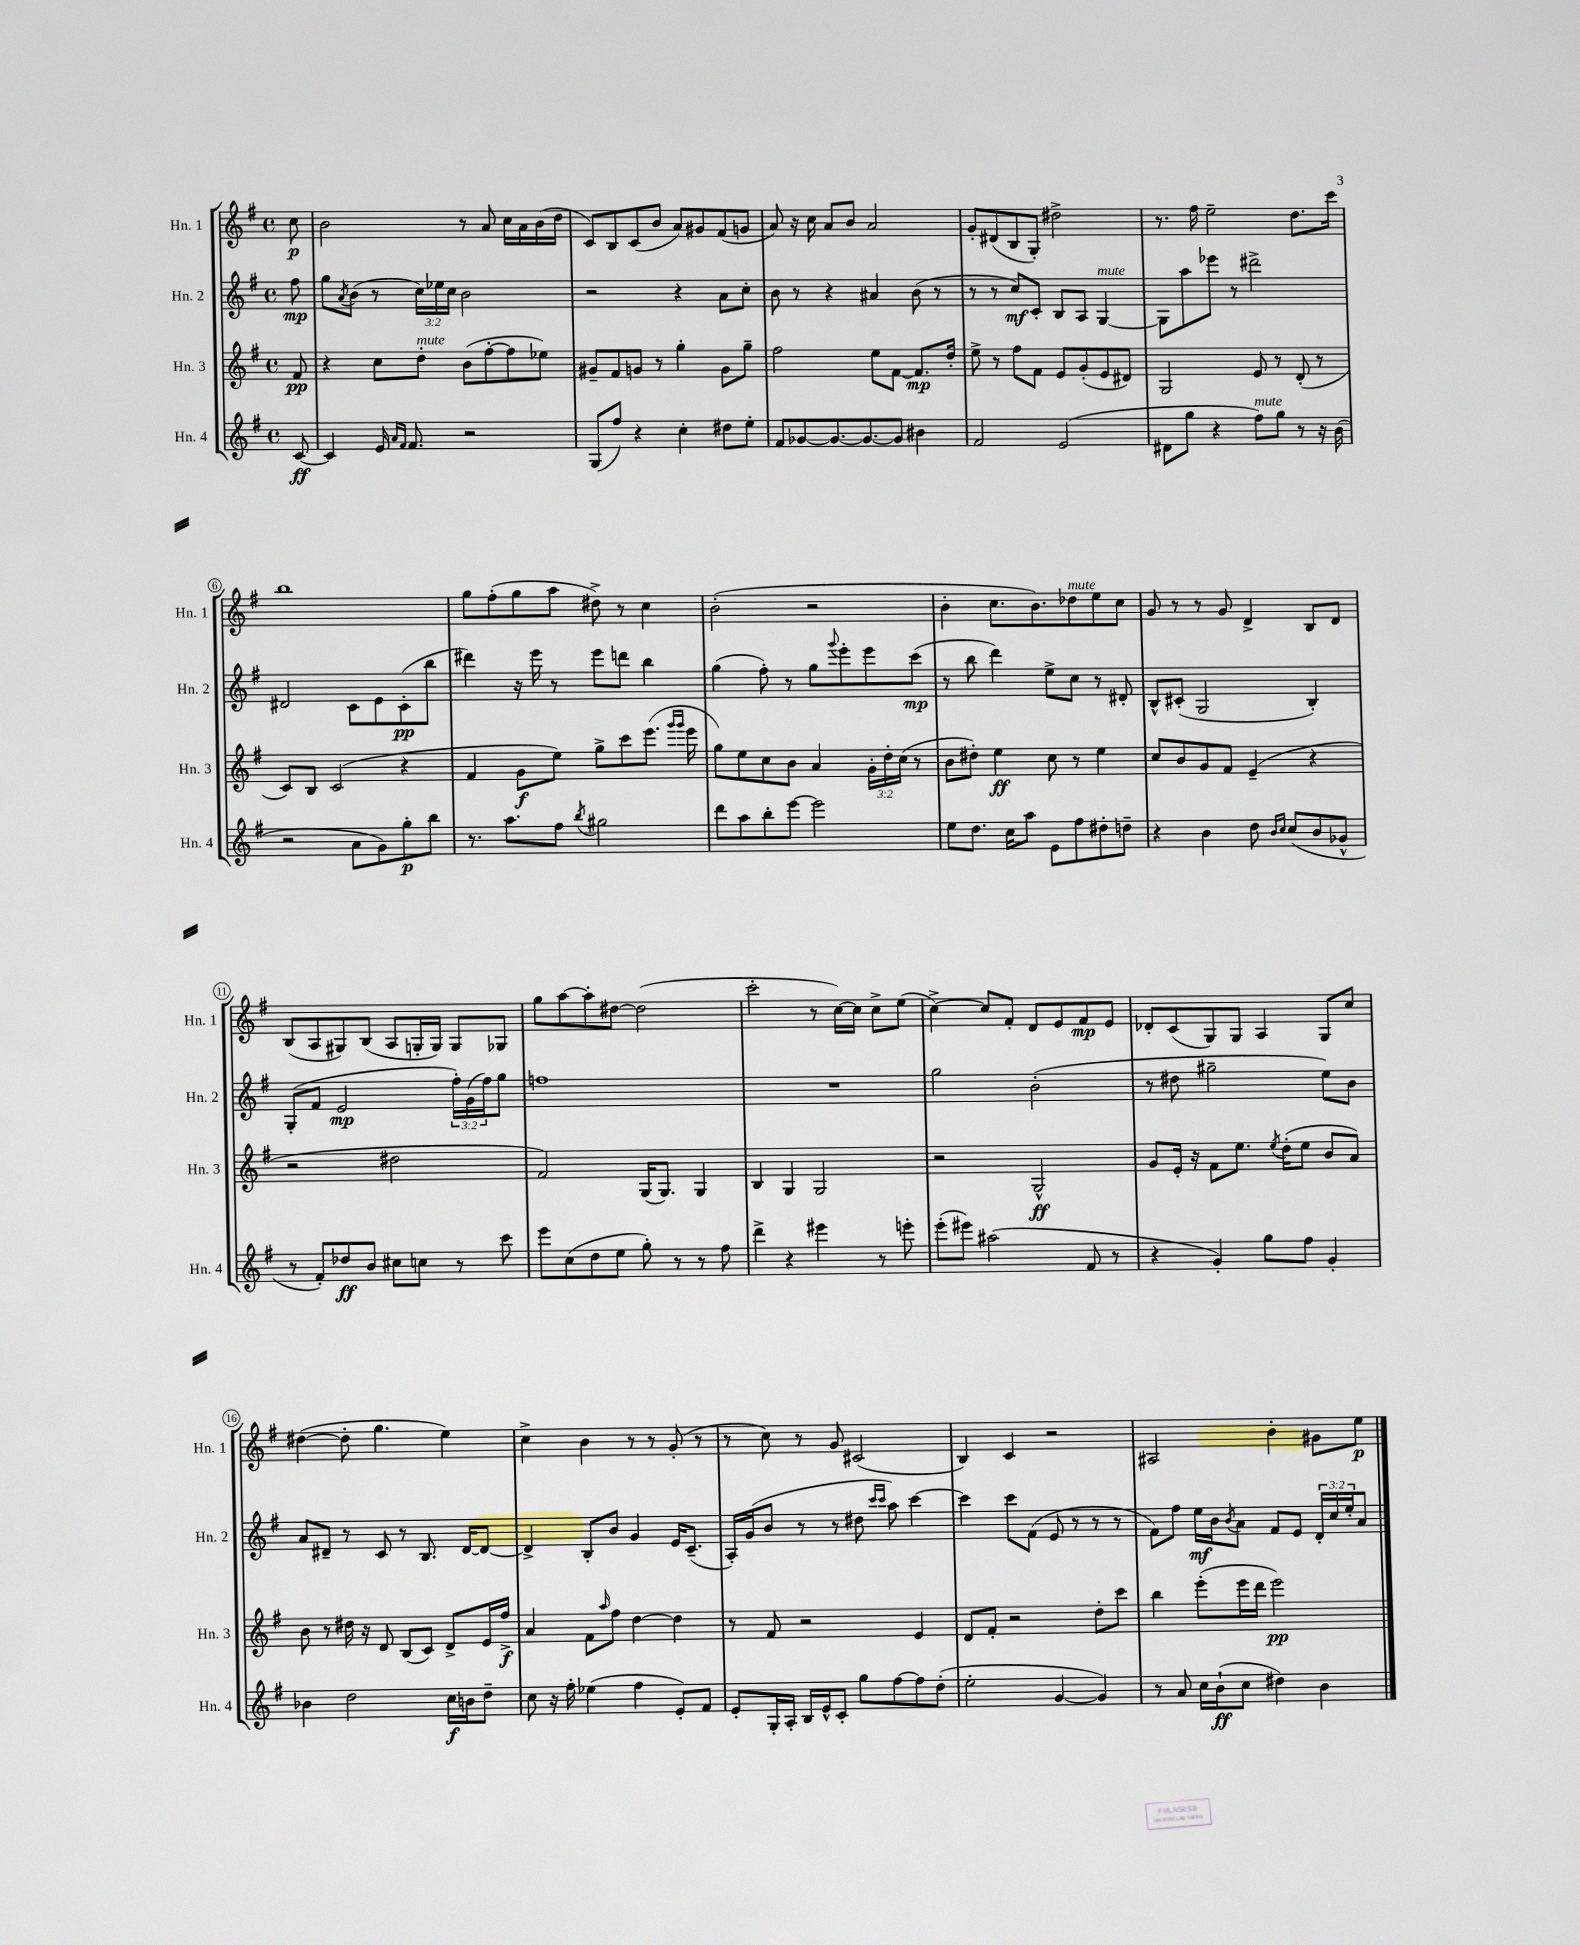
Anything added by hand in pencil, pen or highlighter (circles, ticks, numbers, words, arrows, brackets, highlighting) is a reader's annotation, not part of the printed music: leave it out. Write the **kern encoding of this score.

**kern	**dynam	**kern	**dynam	**kern	**dynam	**kern	**dynam
*part4	*part4	*part3	*part3	*part2	*part2	*part1	*part1
*staff4	*staff4	*staff3	*staff3	*staff2	*staff2	*staff1	*staff1
*I"Hn. 4	*	*I"Hn. 3	*	*I"Hn. 2	*	*I"Hn. 1	*
*I'Hn. 4	*	*I'Hn. 3	*	*I'Hn. 2	*	*I'Hn. 1	*
*clefG2	*	*clefG2	*	*clefG2	*	*clefG2	*
*k[f#]	*	*k[f#]	*	*k[f#]	*	*k[f#]	*
*M4/4	*	*M4/4	*	*M4/4	*	*M4/4	*
*met(c)	*	*met(c)	*	*met(c)	*	*met(c)	*
=	=	=	=	=	=	=	=
[8c/	ff	8f#/	pp	8ff#\	mp	8cc\	p
=1	=1	=1	=1	=1	=1	=1	=1
4c/]	.	4r	.	8gg\L	.	2b\	.
.	.	.	.	8qa/	.	.	.
.	.	.	.	(8b\J	.	.	.
16e/	.	8cc\L	.	8r	.	.	.
16qqa/LL	.	.	.	.	.	.	.
16qqf#/JJ	.	.	.	.	.	.	.
8.f#/	.	.	.	.	.	.	.
!	!	!LO:TX:a:i:t=mute	!	!	!	!	!
.	.	8dd'\J	.	24cc\LL)	.	.	.
.	.	.	.	24ee-X\	.	.	.
.	.	.	.	24cc\JJ	.	.	.
2r	.	(8b\L	.	2b\	.	8r	.
.	.	[8ff#'\	.	.	.	8a/	.
.	.	8ff#\]	.	.	.	16cc\LL	.
.	.	.	.	.	.	16a\	.
.	.	8ee-X\J)	.	.	.	(16b\	.
.	.	.	.	.	.	16dd\JJ	.
=2	=2	=2	=2	=2	=2	=2	=2
(8G/L	.	8g#X~/L	.	2r	.	8c/L)	.
8ff#/J)	.	8f#/	.	.	.	8B/	.
4r	.	8gn/J	.	.	.	(8c/	.
.	.	8r	.	.	.	8b/J	.
4cc'\	.	4gg'\	.	4r	.	8a/L)	.
.	.	.	.	.	.	8g#X/	.
8dd#X\L	.	8g\L	.	8a\L	.	(8f#/	.
8ee'\J	.	8gg~\J	.	8cc'\J	.	8gn/J	.
=3	=3	=3	=3	=3	=3	=3	=3
8f#/L	.	2ff#\	.	8b\	.	8a/)	.
[8g-X/	.	.	.	8r	.	16r	.
.	.	.	.	.	.	16cc\	.
8.g-/_	.	.	.	4r	.	8a/L	.
.	.	.	.	.	.	8b/J	.
8.g-/_	.	.	.	.	.	.	.
.	.	8ee\L	.	4a#X/	.	2a/	.
8g-/J]	.	[8f#\J	.	.	.	.	.
4b#X\	.	8.f#/L]	mp	(8b\	.	.	.
.	.	.	.	8r	.	.	.
.	.	16dd'/Jk	.	.	.	.	.
=4	=4	=4	=4	=4	=4	=4	=4
2f#/	.	8ee^\	.	8r	.	8g'/L	.
.	.	8r	.	8r	.	(8d#X/	.
.	.	8ff#\L	.	8cc/L)	mf	8B/	.
.	.	8f#\J	.	8c'/J	.	8G'/J)	.
(2e/	.	8e/L	.	8B/L	.	2dd#X^\	.
.	.	(8g'/	.	8A/J	.	.	.
!	!	!	!	!LO:TX:a:i:t=mute	!	!	!
.	.	8e/	.	[4G/	.	.	.
.	.	8d#X/J)	.	.	.	.	.
=5	=5	=5	=5	=5	=5	=5	=5
8d#X\L	.	2G/	.	8G\L]	.	8.r	.
8gg\J	.	.	.	8aa\	.	.	.
.	.	.	.	.	.	16ff#\	.
4r	.	.	.	8eee-X\J	.	2ee~\	.
.	.	.	.	8r	.	.	.
!LO:TX:a:i:t=mute	!	!	!	!	!	!	!
8ff#\L)	.	8e/	.	2ddd#X^\	.	.	.
8gg\J	.	8r	.	.	.	.	.
8r	.	(8d'/	.	.	.	8.dd\L	.
16r	.	8r	.	.	.	.	.
(16b\	.	.	.	.	.	16ccc\Jk	.
!!LO:LB:g=z
=6	=6	=6	=6	=6	=6	=6	=6
2r	.	8c/L)	.	2d#X/	.	1bb	.
.	.	8B/J	.	.	.	.	.
.	.	(2c/	.	.	.	.	.
8a\L	.	.	.	8c\L	.	.	.
8g\)	.	.	.	8e\	.	.	.
8gg'\	p	4r	.	(8c'\	pp	.	.
8bb\J	.	.	.	8bb\J	.	.	.
=7	=7	=7	=7	=7	=7	=7	=7
8.r	.	4f#/	.	4ddd#X\)	.	8gg\L	.
.	.	.	.	.	.	(8ff#'\	.
8.aa\L	.	.	.	.	.	.	.
.	.	8g\L	f	16r	.	8gg\	.
.	.	.	.	16eee\	.	.	.
8ff#\J	.	8ee\J)	.	8r	.	8aa\J	.
8qbb/	.	.	.	.	.	.	.
2gg#X\	.	8gg^\L	.	8eee\L	.	8dd#X^\)	.
.	.	8ccc\	.	8dddn\J	.	8r	.
.	.	(8.eee\J	.	4bb\	.	4cc\	.
.	.	16qqggg/LL	.	.	.	.	.
.	.	16qqggg/JJ	.	.	.	.	.
.	.	16eee\	.	.	.	.	.
=8	=8	=8	=8	=8	=8	=8	=8
8ddd\L	.	8gg\L)	.	(4gg\	.	(2b'\	.
8aa\	.	8ee\	.	.	.	.	.
8bb'\	.	8cc\	.	8ff#'\)	.	.	.
[8eee\J	.	8b\J	.	8r	.	.	.
2eee\]	.	4a/	.	8gg\L	.	2r	.
.	.	.	.	8qqggg/	.	.	.
.	.	.	.	8eee'\	.	.	.
.	.	24g'\LL	.	8eee\	.	.	.
.	.	24dd'\	.	.	.	.	.
.	.	(24cc\JJ	.	.	.	.	.
.	.	8r	.	(8ccc\J	mp	.	.
=9	=9	=9	=9	=9	=9	=9	=9
8ee\L	.	8b\L	.	8r	.	4b'\	.
8.dd\J	.	8dd#X'\J)	.	8bb\	.	.	.
.	.	4ee\	ff	4ddd\)	.	8.cc\L	.
16cc\KL	.	.	.	.	.	.	.
8aa\J	.	.	.	.	.	.	.
.	.	.	.	.	.	8.b\)	.
8e\L	.	8cc\	.	8ee^\L	.	.	.
!	!	!	!	!	!	!LO:TX:a:i:t=mute	!
8ff#\	.	8r	.	8cc\J	.	8dd-X\	.
8dd#X'\	.	4ee\	.	8r	.	8ee\	.
8ddn~\J	.	.	.	8d#X'/	.	8cc\J	.
=10	=10	=10	=10	=10	=10	=10	=10
4r	.	8cc/L	.	8B^^/L	.	8g/	.
.	.	8b/	.	(8c#X'/J	.	8r	.
4b\	.	8g/	.	2G/	.	8r	.
.	.	8f#/J	.	.	.	8g/	.
8dd\	.	(4e~/	.	.	.	4d^/	.
16qqb/LL	.	.	.	.	.	.	.
16qqcc/JJ	.	.	.	.	.	.	.
(8cc/L	.	.	.	.	.	.	.
8b/	.	4r	.	4B'/)	.	8B/L	.
8g-X^^/J	.	.	.	.	.	8d/J	.
!!LO:LB:g=z
=11	=11	=11	=11	=11	=11	=11	=11
8r	.	2r	.	(8G'/L	.	(8B/L	.
8f#'/L)	.	.	.	8f#/J	.	8A/	.
8dd-X/	ff	.	.	2e/	mp	8G#X/)	.
8b/J	.	.	.	.	.	(8B/J	.
8cc#X\L	.	2dd#X\	.	.	.	8A/L	.
8ccn\J	.	.	.	.	.	16Gn'/L	.
.	.	.	.	.	.	16G/JJ)	.
8r	.	.	.	24ff#'\LL)	.	8G/L	.
.	.	.	.	(24g\	.	.	.
.	.	.	.	24ff#\J)	.	.	.
8ccc\	.	.	.	8gg\J	.	8G-X/J	.
=12	=12	=12	=12	=12	=12	=12	=12
8eee\L	.	2f#/)	.	1ffn	.	8gg\L	.
(8cc\	.	.	.	.	.	[8aa\	.
8dd\	.	.	.	.	.	8aa'\]	.
8ee\J	.	.	.	.	.	[8dd#X\J	.
8gg'\)	.	(16G/KL	.	.	.	(2dd#\]	.
.	.	8.G/J)	.	.	.	.	.
8r	.	.	.	.	.	.	.
8r	.	4G/	.	.	.	.	.
8ff#\	.	.	.	.	.	.	.
=13	=13	=13	=13	=13	=13	=13	=13
4ddd^\	.	4B/	.	1r	.	2ccc'\	.
4r	.	4G/	.	.	.	.	.
4eee#X\	.	2G/	.	.	.	8r	.
.	.	.	.	.	.	[16cc\LL)	.
.	.	.	.	.	.	16cc\JJ]	.
8r	.	.	.	.	.	8cc^\L	.
8eeen'\	.	.	.	.	.	(8ee\J	.
=14	=14	=14	=14	=14	=14	=14	=14
(8eee'\L	.	2r	.	2gg\	.	[4cc^\)	.
8eee#X\J)	.	.	.	.	.	.	.
(2aa#X\	.	.	.	.	.	8cc/L]	.
.	.	.	.	.	.	8f#'/J	.
.	.	2G^^/	ff	(2b'\	.	8d/L	.
.	.	.	.	.	.	8e/	.
8f#/	.	.	.	.	.	8f#/	mp
8r	.	.	.	.	.	8e/J	.
=15	=15	=15	=15	=15	=15	=15	=15
4r	.	8g/L	.	8r	.	8d-X'/L	.
.	.	16e'/Jk	.	8dd#X\	.	(8c/	.
.	.	16r	.	.	.	.	.
4g'/)	.	8f#\L	.	2gg#X~\	.	8G/)	.
.	.	8.ee\J	.	.	.	8G/J	.
8gg\L	.	.	.	.	.	4A/	.
.	.	8qee/	.	.	.	.	.
.	.	(16dd'\KL	.	.	.	.	.
8ff#\J	.	8ee\J	.	.	.	.	.
4g'/	.	8b/L	.	8ee\L)	.	8G/L	.
.	.	8a/J)	.	8b\J	.	8cc/J	.
!!LO:LB:g=z
=16	=16	=16	=16	=16	=16	=16	=16
4b-X\	.	8b\	.	8a/L	.	([4dd#X\	.
.	.	8r	.	8d#X~/J	.	.	.
2dd\	.	16dd#X\	.	8r	.	8dd#'\]	.
.	.	16r	.	.	.	.	.
.	.	8d/	.	8c/	.	4.gg\	.
.	.	(8B/L	.	8r	.	.	.
.	.	8c/J)	.	8.B/	.	.	.
16cc\LL	f	8d^/L	.	.	.	4ee\)	.
16bn\J	.	.	.	[16d#/KL	.	.	.
8dd~\J	.	16e/L	.	8d#/J_	.	.	.
.	.	16ff#^/JJ	f	.	.	.	.
=17	=17	=17	=17	=17	=17	=17	=17
8cc\	.	4a/	.	4d#^/]	.	4cc^\	.
16r	.	.	.	.	.	.	.
16ff#'\	.	.	.	.	.	.	.
(4ee-X\	.	8f#\L	.	8B'/L	.	4b\	.
.	.	16qqaa/	.	.	.	.	.
.	.	8ff#\J	.	8b/J	.	.	.
4ff#\	.	[4dd\	.	4g/	.	8r	.
.	.	.	.	.	.	8r	.
8e'/L)	.	4dd\]	.	16e/KL	.	(8g'/	.
.	.	.	.	(8.c~/J	.	.	.
8f#/J	.	.	.	.	.	8r	.
=18	=18	=18	=18	=18	=18	=18	=18
8e'/L	.	8r	.	16A'/LL)	.	8r	.
.	.	.	.	(16g/J	.	.	.
16G'/L	.	8f#/	.	8b/J	.	8cc\)	.
16A'/JJ	.	.	.	.	.	.	.
16B/LL	.	2r	.	8r	.	8r	.
16e^^/J	.	.	.	.	.	.	.
8c'/J	.	.	.	8r	.	8g/	.
8gg\L	.	.	.	8dd#X\	.	(2c#X/	.
.	.	.	.	16qqccc/LL	.	.	.
.	.	.	.	16qqccc/JJ	.	.	.
[8ff#\	.	.	.	8aa\)	.	.	.
8ff#\]	.	4e/	.	[4ccc\	.	.	.
(8dd'\J	.	.	.	.	.	.	.
=19	=19	=19	=19	=19	=19	=19	=19
2ee'\	.	8d/L	.	4ccc\]	.	4B/)	.
.	.	8f#'/J	.	.	.	.	.
.	.	2r	.	8ccc\L	.	4c/	.
.	.	.	.	(8f#\J	.	.	.
[4g/	.	.	.	8e/	.	2r	.
.	.	.	.	8r	.	.	.
4g/])	.	8dd'\L	.	8r	.	.	.
.	.	8ccc\J	.	8r	.	.	.
=20	=20	=20	=20	=20	=20	=20	=20
8r	.	4bb\	.	8f#\L)	.	2A#X/	.
8a/	.	.	.	8ff#\J	.	.	.
16cc\LL	.	(8eee'\L	.	16ee\LL	mf	.	.
(16b`\J	ff	.	.	16b\J	.	.	.
.	.	.	.	8qb/	.	.	.
8cc\J	.	16eee\L	.	8a\J	.	.	.
.	.	16ddd\JJ	.	.	.	.	.
4dd#X\)	.	2eee\)	pp	8f#/L	.	4b'\	.
.	.	.	.	8e/J	.	.	.
4b\	.	.	.	24d'/LL	.	8g#X\L	.
.	.	.	.	24cc/	.	.	.
.	.	.	.	24ee'/J	.	.	.
.	.	.	.	8a/J	.	8ee\J	p
==	==	==	==	==	==	==	==
*-	*-	*-	*-	*-	*-	*-	*-
